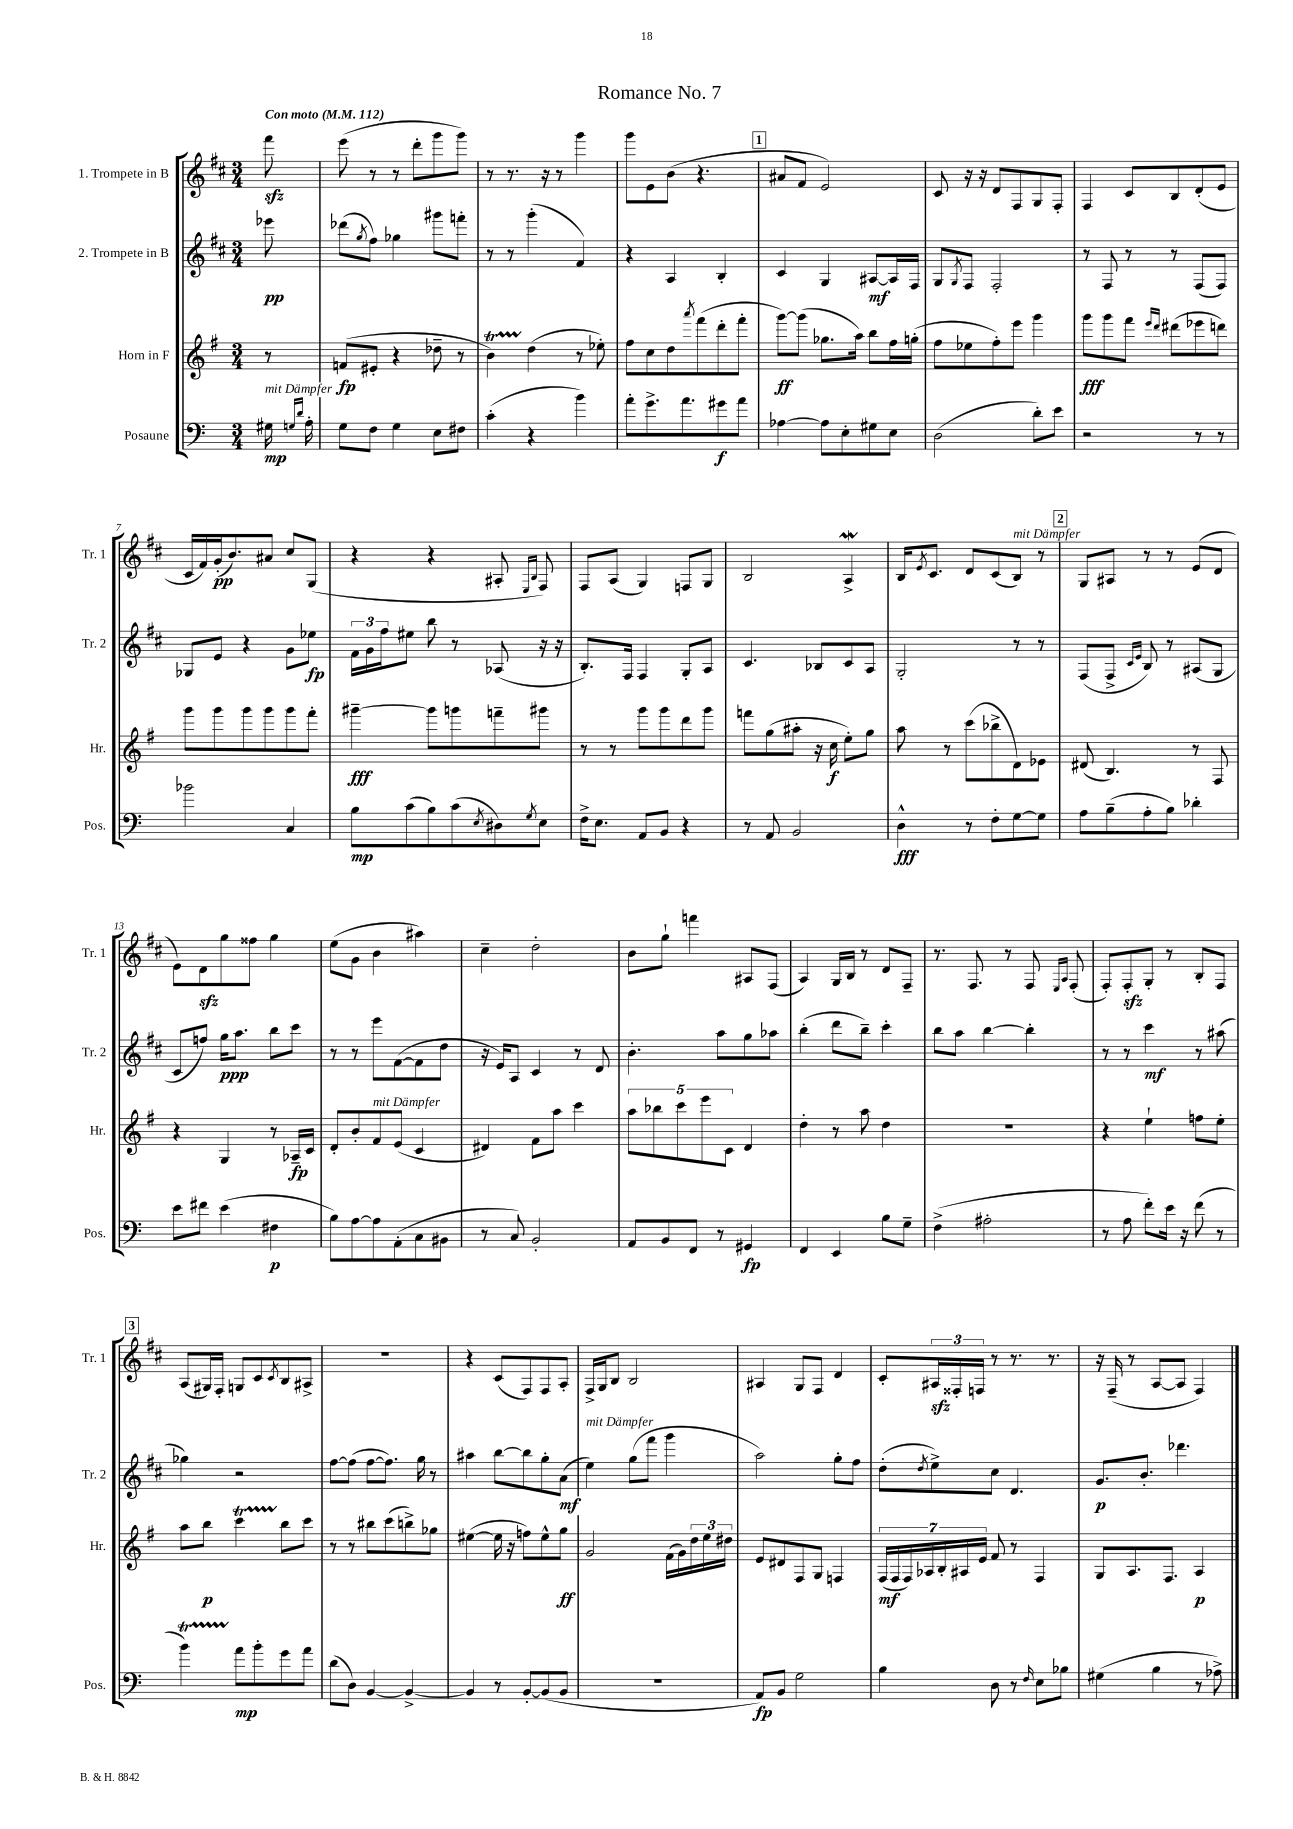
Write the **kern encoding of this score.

**kern	**dynam	**kern	**dynam	**kern	**dynam	**kern	**dynam
*part4	*part4	*part3	*part3	*part2	*part2	*part1	*part1
*staff4	*staff4	*staff3	*staff3	*staff2	*staff2	*staff1	*staff1
*I"Posaune	*	*I"Horn in F	*	*I"2. Trompete in B	*	*I"1. Trompete in B	*
*I'Pos.	*	*I'Hr.	*	*I'Tr. 2	*	*I'Tr. 1	*
*clefF4	*	*clefG2	*	*clefG2	*	*clefG2	*
*k[]	*	*k[f#]	*	*k[f#c#]	*	*k[f#c#]	*
*M3/4	*	*M3/4	*	*M3/4	*	*M3/4	*
*MM112	*	*MM112	*	*MM112	*	*MM112	*
=	=	=	=	=	=	=	=
!	!	!	!	!	!	!LO:TX:a:B:t=Con moto	!
!LO:TX:a:i:t=mit Dämpfer	!	!	!	!	!	!	!
16G#X\	mp	8r	.	8eee-X\	pp	8fff#zz\	.
16qqGn/LL	.	.	.	.	.	.	.
16qqd/JJ	.	.	.	.	.	.	.
16A'\	.	.	.	.	.	.	.
=1	=1	=1	=1	=1	=1	=1	=1
8G\L	.	(8fn/L	fp	(8ddd-X\L	.	(8eee\	.
.	.	.	.	8qgg/	.	.	.
8F\J	.	8e#X'/J	.	8ff#\J)	.	8r	.
4G\	.	4r	.	4gg-X\	.	8r	.
.	.	.	.	.	.	8ddd'\L	.
8E\L	.	8dd-X~\	.	8ggg#X\L	.	8ggg\	.
8F#X\J	.	8r	.	8fffn'\J	.	8ggg\J)	.
=2	=2	=2	=2	=2	=2	=2	=2
(4c'\	.	4bt\)	.	8r	.	8r	.
.	.	.	.	8r	.	8.r	.
4r	.	(4dd\	.	(4ggg'\	.	.	.
.	.	.	.	.	.	16r	.
.	.	.	.	.	.	8r	.
4b\)	.	8r	.	4f#/)	.	4ggg\	.
.	.	8ee-X'\)	.	.	.	.	.
=3	=3	=3	=3	=3	=3	=3	=3
8a'\L	.	8ff#\L	.	4r	.	8ggg\L	.
8.g^\	.	8cc\	.	.	.	8e\	.
.	.	8dd\	.	4A/	.	(8b\J	.
8.a\	.	.	.	.	.	.	.
.	.	8qaaa/	.	.	.	.	.
.	.	(8fff#\	.	.	.	4.r	.
8g#X\	f	8ddd'\	.	4B'/	.	.	.
8a\J	.	8fff#'\J	.	.	.	.	.
!!LO:REH:place=s1:t=1
=4	=4	=4	=4	=4	=4	=4	=4
[4A-X\	.	[8ggg\L)	ff	4c#/	.	8a#X/L	.
.	.	(8ggg\J]	.	.	.	8f#/J	.
8A-\L]	.	8.gg-X\L	.	4G/	.	2e/)	.
8E'\	.	.	.	.	.	.	.
.	.	16aa\Jk)	.	.	.	.	.
8G#X\	.	8bb\L	.	[8A#X/L	mf	.	.
8E\J	.	16ff#\L	.	16A#/L]	.	.	.
.	.	(16ggn'\JJ	.	16F#/JJ	.	.	.
=5	=5	=5	=5	=5	=5	=5	=5
(2D\	.	8ff#\L	.	8G/L	.	8c#/	.
.	.	.	.	8qG/	.	.	.
.	.	8ee-X\	.	8F#/J	.	16r	.
.	.	.	.	.	.	16r	.
.	.	8ff#'\)	.	2F#'/	.	8d/L	.
.	.	8eee\J	.	.	.	8F#/	.
8d'\L)	.	4ggg\	.	.	.	8G/	.
8e\J	.	.	.	.	.	8F#'/J	.
=6	=6	=6	=6	=6	=6	=6	=6
2r	.	8ggg\L	fff	8r	.	4F#/	.
.	.	8ggg\	.	8F#/	.	.	.
.	.	8fff#\J	.	8r	.	8c#/L	.
.	.	16qqeee/LL	.	.	.	.	.
.	.	16qqddd/JJ	.	.	.	.	.
.	.	(8ddd#X\L	.	8r	.	8B/	.
8r	.	8eee-X\	.	(8F#/L	.	(8d'/	.
8r	.	8dddn\J)	.	8F#/J)	.	8e/J	.
!!LO:LB:g=z
=7	=7	=7	=7	=7	=7	=7	=7
2b-X\	.	8ggg\L	.	8G-X/L	.	16c#/LL	.
.	.	.	.	.	.	16f#/)	.
.	.	8ggg\	.	8e/J	.	(16g'/J	pp
.	.	.	.	.	.	8.b/)	.
.	.	8ggg\	.	4r	.	.	.
.	.	8ggg\	.	.	.	8a#X/J	.
4C/	.	8ggg\	.	8g\L	.	8cc#/L	.
.	.	8fff#'\J	.	8ee-X\J	fp	(8G/J	.
=8	=8	=8	=8	=8	=8	=8	=8
8B\L	mp	[4ggg#X~\	fff	24f#\LL	.	4r	.
.	.	.	.	24g\	.	.	.
.	.	.	.	24ff#\J	.	.	.
(8c\	.	.	.	8ee#X\J	.	.	.
8B\)	.	8ggg#\L]	.	8bb\	.	4r	.
(8c\	.	8gggn\	.	8r	.	.	.
8qE/	.	.	.	.	.	.	.
8D#X\)	.	8fffn~\	.	(8A-X/	.	8A#X'/	.
.	.	.	.	.	.	16qqE/LL	.
8qG/	.	.	.	.	.	16qqB/JJ	.
8E\J	.	8ggg#X\J	.	16r	.	8F#/)	.
.	.	.	.	16r	.	.	.
=9	=9	=9	=9	=9	=9	=9	=9
16F^\KL	.	8r	.	8.B'/L)	.	8F#/L	.
8.E\J	.	.	.	.	.	.	.
.	.	8r	.	.	.	(8A/J	.
.	.	.	.	16F#/Jk	.	.	.
8AA/L	.	8ggg\L	.	4F#/	.	4G/)	.
8BB/J	.	8ggg\	.	.	.	.	.
4r	.	8ddd\	.	8G'/L	.	8Fn/L	.
.	.	8ggg\J	.	8A/J	.	8G/J	.
=10	=10	=10	=10	=10	=10	=10	=10
8r	.	8fffn\L	.	4.c#/	.	2B/	.
8AA/	.	(8gg\	.	.	.	.	.
2BB/	.	8aa#X'\J	.	.	.	.	.
.	.	16r	.	8B-X/L	.	.	.
.	.	16cc\	f	.	.	.	.
.	.	8ee'\L)	.	8c#/	.	4AW^/	.
.	.	8gg\J	.	8A/J	.	.	.
=11	=11	=11	=11	=11	=11	=11	=11
4D^^\	fff	8aa\	.	2G'/	.	16B/KL	.
.	.	.	.	.	.	8qe/	.
.	.	.	.	.	.	8.c#/J	.
.	.	8r	.	.	.	.	.
8r	.	(8ccc\L	.	.	.	8d/L	.
8F'\L	.	8bb-X^\	.	.	.	(8c#/	.
!	!	!	!	!	!	!LO:TX:a:i:t=mit Dämpfer	!
[8G\	.	8d\)	.	8r	.	8B/J)	.
8G\J]	.	8e-X\J	.	8r	.	8r	.
!!LO:REH:place=s1:t=2
=12	=12	=12	=12	=12	=12	=12	=12
8A\L	.	(8d#X/	.	(8F#/L	.	8G/L	.
(8B~\	.	4.B/)	.	8F#^/J	.	8A#X/J	.
.	.	.	.	16qqc#/LL	.	.	.
.	.	.	.	16qqe/JJ	.	.	.
8A'\	.	.	.	8B/)	.	8r	.
8B\J)	.	.	.	8r	.	8r	.
4d-X'\	.	8r	.	(8A#X/L	.	(8e/L	.
.	.	8F#/	.	8G/J	.	8d/J	.
!!LO:LB:g=z
=13	=13	=13	=13	=13	=13	=13	=13
8e\L	.	4r	.	8c#/L	.	8e\L)	.
8f#X\J	.	.	.	8ffn/J)	.	8dzz\	.
(4e\	.	4G/	.	16gg\KL	ppp	8gg\	.
.	.	.	.	8.aa\J	.	.	.
.	.	.	.	.	.	8ff##X\J	.
4F#X\	p	8r	.	8bb\L	.	4gg\	.
.	.	16A-X~/LL	fp	8ccc#\J	.	.	.
.	.	16c/JJ	.	.	.	.	.
=14	=14	=14	=14	=14	=14	=14	=14
8B\L)	.	8d'/L	.	8r	.	(8ee\L	.
[8A\	.	8b'/	.	8r	.	8g\J	.
!	!	!LO:TX:a:i:t=mit Dämpfer	!	!	!	!	!
8A\]	.	8f#/	.	8eee\L	.	4b\	.
(8AA'\	.	(8e/J	.	([8f#\	.	.	.
8C\	.	4c/	.	8f#\]	.	4aa#X\)	.
8BB#X\J	.	.	.	8dd\J	.	.	.
=15	=15	=15	=15	=15	=15	=15	=15
8r	.	4d#X/)	.	16r	.	4cc#~\	.
.	.	.	.	16e/KL)	.	.	.
8C/)	.	.	.	8A/J	.	.	.
2BB'/	.	8f#\L	.	4c#/	.	2dd'\	.
.	.	8aa\J	.	.	.	.	.
.	.	4ccc\	.	8r	.	.	.
.	.	.	.	8d/	.	.	.
=16	=16	=16	=16	=16	=16	=16	=16
8AA/L	.	10aa\L	.	4.b'\	.	8b\L	.
.	.	10bb-X\	.	.	.	.	.
8BB/	.	.	.	.	.	8gg`\J	.
.	.	10ccc\	.	.	.	.	.
8FF/J	.	.	.	.	.	4fffn\	.
.	.	10eee\	.	.	.	.	.
8r	.	.	.	8aa\L	.	.	.
.	.	10c\J	.	.	.	.	.
4GG#X/	fp	4d/	.	8gg\	.	8A#X/L	.
.	.	.	.	8aa-X\J	.	(8F#/J	.
=17	=17	=17	=17	=17	=17	=17	=17
4FF/	.	4dd'\	.	(4bb'\	.	4A/)	.
4EE/	.	8r	.	8ddd\L	.	16G/LL	.
.	.	.	.	.	.	16B/JJ	.
.	.	8aa\	.	8bb~\J)	.	8r	.
8B\L	.	4dd\	.	4ccc#'\	.	8d/L	.
8G~\J	.	.	.	.	.	8F#~/J	.
=18	=18	=18	=18	=18	=18	=18	=18
(4F^\	.	2.r	.	8bb\L	.	8.r	.
.	.	.	.	8aa\J	.	.	.
.	.	.	.	.	.	8.F#/	.
2A#X'\	.	.	.	[4bb\	.	.	.
.	.	.	.	.	.	8r	.
.	.	.	.	4bb'\]	.	8F#/	.
.	.	.	.	.	.	16qqE/LL	.
.	.	.	.	.	.	16qqA/JJ	.
.	.	.	.	.	.	(8F#'/	.
=19	=19	=19	=19	=19	=19	=19	=19
8r	.	4r	.	8r	.	8F#'/L)	.
8A\	.	.	.	8r	.	8F#zz'/	.
8f'\L)	.	4ee`\	.	4ccc#\	mf	8G'/J	.
16e\Jk	.	.	.	.	.	8r	.
16r	.	.	.	.	.	.	.
(8f\	.	8ffn\L	.	8r	.	8B'/L	.
8r	.	8ee'\J	.	(8aa#X\	.	8F#/J	.
!!LO:LB:g=z
!!LO:REH:place=s1:t=3
=20	=20	=20	=20	=20	=20	=20	=20
4bt\)	.	8aa\L	.	4gg-X\)	.	(8A/L	.
.	.	8bb\J	p	.	.	16G#X/L)	.
.	.	.	.	.	.	16F#'/JJ	.
8a\L	mp	4cccT\	.	2r	.	8Gn/L	.
8b'\	.	.	.	.	.	8c#/	.
.	.	.	.	.	.	8qc#/	.
8g\	.	8bb\L	.	.	.	8B/	.
8a\J	.	8ccc\J	.	.	.	8A#X^/J	.
=21	=21	=21	=21	=21	=21	=21	=21
(8d\L	.	8r	.	[8ff#\L	.	2.r	.
8D\J)	.	8r	.	(8ff#\J]	.	.	.
[4BB/	.	8bb#X\L	.	[8ff#\L	.	.	.
.	.	(8ccc\	.	8.ff#\J])	.	.	.
4BB^/_	.	8bbn^\)	.	.	.	.	.
.	.	.	.	16gg\	.	.	.
.	.	8gg-X\J	.	8r	.	.	.
=22	=22	=22	=22	=22	=22	=22	=22
4BB/]	.	([4ee#X\	.	4aa#X\	.	4r	.
8r	.	16ee#\]	.	[8bb\L	.	(8c#/L	.
.	.	16r	.	.	.	.	.
[8BB'/L	.	8ffn\L)	.	8bb\]	.	8F#/)	.
(8BB/]	.	8ee#^^\	.	8gg'\	.	8F#/	.
8BB/J	.	8gg\J	ff	(8a\J	mf	8A'/J	.
=23	=23	=23	=23	=23	=23	=23	=23
!	!	!	!	!LO:TX:a:i:t=mit Dämpfer	!	!	!
2.r	.	2g/	.	4ee\)	.	16F#^/LL	.
.	.	.	.	.	.	16G/J	.
.	.	.	.	.	.	8B/J	.
.	.	.	.	(8gg\L	.	2B/	.
.	.	.	.	8fff#\J	.	.	.
.	.	(16f#\LL	.	4ggg\	.	.	.
.	.	16g\)	.	.	.	.	.
.	.	24dd\	.	.	.	.	.
.	.	24ee\	.	.	.	.	.
.	.	24dd#X\JJ	.	.	.	.	.
=24	=24	=24	=24	=24	=24	=24	=24
8AA/L)	fp	8e/L	.	2aa\)	.	4A#X/	.
8BB/J	.	8d#X/	.	.	.	.	.
2G\	.	8F#/	.	.	.	8G/L	.
.	.	8G/J	.	.	.	8F#/J	.
.	.	4Fn/	.	8gg'\L	.	4d/	.
.	.	.	.	8ff#\J	.	.	.
=25	=25	=25	=25	=25	=25	=25	=25
4B\	.	(28F#/LL	mf	(8dd'\L	.	8c#'/L	.
.	.	28F#/	.	.	.	.	.
.	.	28F#/)	.	.	.	.	.
.	.	28A-X/	.	.	.	.	.
.	.	.	.	8qdd/	.	.	.
.	.	.	.	8ee^\)	.	24A#Xzz/L	.
.	.	28B'/	.	.	.	.	.
.	.	.	.	.	.	24F##X'/	.
.	.	28A#X/	.	.	.	.	.
.	.	.	.	.	.	24Fn/JJ	.
.	.	28e/JJ	.	.	.	.	.
8D\	.	8f#/	.	8cc#\J	.	8r	.
8r	.	8r	.	4.d/	.	8.r	.
16qqF/	.	.	.	.	.	.	.
8E\L	.	4F#/	.	.	.	.	.
.	.	.	.	.	.	8.r	.
8B-X\J	.	.	.	.	.	.	.
=26	=26	=26	=26	=26	=26	=26	=26
(4G#X\	.	8G/L	.	8.g/L	p	16r	.
.	.	.	.	.	.	(16F#~/	.
.	.	8.A/	.	.	.	8r	.
.	.	.	.	8.b'/J	.	.	.
4B\	.	.	.	.	.	[8A/L	.
.	.	8.F#/J	.	.	.	.	.
.	.	.	.	4.ddd-X\	.	8A/J]	.
8r	.	4A/	p	.	.	4F#/)	.
8A-X^\)	.	.	.	.	.	.	.
==	==	==	==	==	==	==	==
*-	*-	*-	*-	*-	*-	*-	*-
